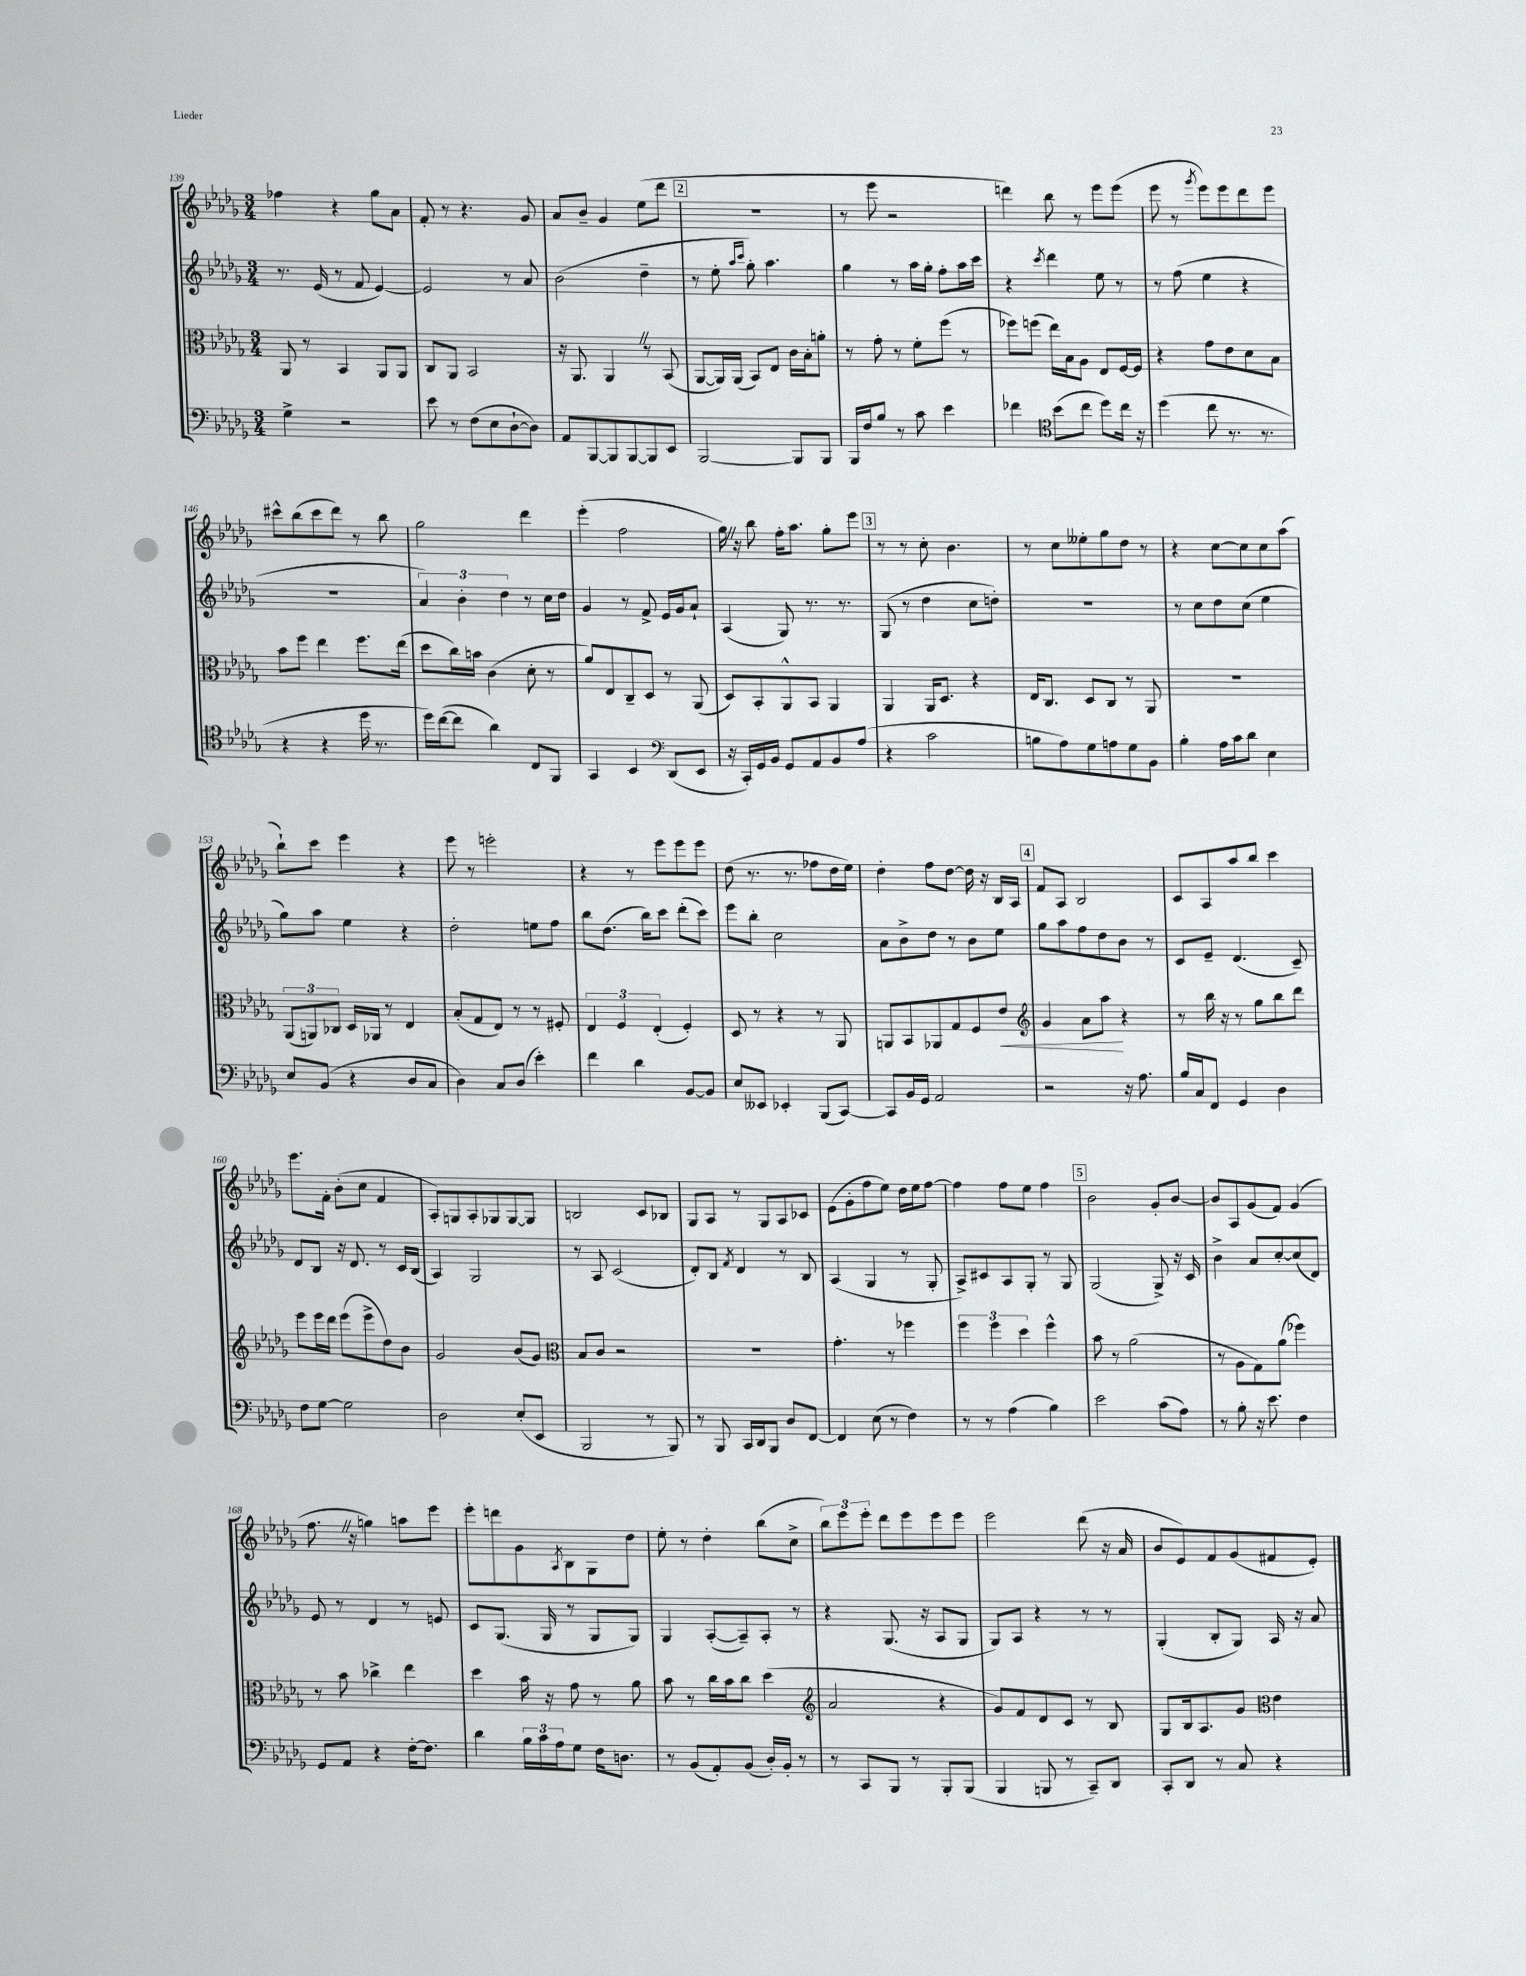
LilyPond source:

<<
\new StaffGroup <<
\new Staff = "s0" {
    \clef treble \key des \major \numericTimeSignature \time 3/4
    fes''4 r4 ges''8 aes'8 |
    f'8-. r8 r4. ges'8 |
    aes'8 bes'8-- ges'4 ees''8( des'''8 |
    \mark \markup { \box "2" } R2. |
    r8 ees'''8 r2 |
    d'''4) bes''8 r8 ees'''8 ees'''8( |
    ees'''8 r8 \acciaccatura { ges'''8 } ees'''8) ees'''8 des'''8 ees'''8 |
    cis'''8-^ bes''8( cis'''8 des'''8) r8 bes''8 |
    ges''2 des'''4 |
    ees'''4-.( f''2 |
    ges''16) \once \override BreathingSign.text = \markup { \musicglyph "scripts.caesura.straight" } \breathe r16 bes''8 f''16-. aes''8. ges''8-. ees'''8 |
    \mark \markup { \box "3" } r8 r8 c''8-. bes'4. |
    r8 c''8 eeses''8-. ges''8 des''8 r8 |
    r4 c''8~ c''8 c''8 aes''8( |
    bes''8-!) c'''8 ees'''4 r4 |
    ees'''8 r8 e'''2-. |
    r4 r8 ees'''8 ees'''8 ees'''8 |
    des''8( r8. r8. fes''8 des''16 ees''16) |
    des''4-. f''8 des''8~ des''16 r16 bes16 aes16 |
    \mark \markup { \box "4" } f'8 aes8 bes2 |
    c'8 aes8 aes''8 bes''8 c'''4 |
    ees'''8. f'16-. bes'8-.( c''8 f'4 |
    aes8-.) g8 aes8-. ges8 ges8~ ges8 |
    b2 c'8 bes8 |
    ges8 aes8 r8 ges8 aes8 ces'8 |
    ees'8( ges'8-. f''8 ees''8) des''16 ees''16 f''8~ |
    f''4 f''8 ees''8 f''4 |
    \mark \markup { \box "5" } bes'2 ges'8-. bes'8~ |
    bes'8 aes8 ges'8( f'8) ges'4( |
    f''8. \once \override BreathingSign.text = \markup { \musicglyph "scripts.caesura.straight" } \breathe r16 g''4) a''8 ees'''8 |
    ees'''8-. d'''8 ges'8 \acciaccatura { aes8 } bes8 ges8 des''8 |
    ees''8-. r8 des''4-. bes''8( c''8-> |
    \tuplet 3/2 { bes''8) ees'''8 ees'''8-. } des'''8 ees'''8 ees'''8 ees'''8 |
    ees'''2 des'''8( r16 aes'16 |
    bes'8 ees'8) f'8 ges'8( fis'8 ees'8-.) \bar "|." |
}
\new Staff = "s1" {
    \clef treble \key des \major \numericTimeSignature \time 3/4
    r8. ees'16( r8 f'8 ees'4~) |
    ees'2 r8 aes'8 |
    bes'2( des''4-- |
    \mark \markup { \box "2" } r8 ees''8-. \grace { aes''16 c'''16 } ges''8-.) aes''4. |
    ges''4 r8 aes''16 ges''16-. f''8-. aes''16 c'''16 |
    r4 \acciaccatura { c'''8 } des'''4 ees''8 r8 |
    r8 f''8( ees''4 r4 |
    R2. |
    \tuplet 3/2 { aes'4) bes'4-. des''4 } r8 c''16 des''16 |
    ges'4 r8 f'8-> ees'16 ges'16 aes'8-! |
    aes4( ges8) r8. r8. |
    \mark \markup { \box "3" } ges8( r8 des''4 c''8 d''8-.) |
    R2. |
    r8 c''8 des''8 c''8( ees''4 |
    ges''8) aes''8 ees''4 r4 |
    des''2-. e''8 f''8 |
    bes''8 des''8.( bes''16) c'''8 des'''8-.( c'''8) |
    ees'''8 bes''8-. c''2 |
    aes'8 bes'8-> des''8 r8 bes'8 ees''8 |
    \mark \markup { \box "4" } ges''8 aes''8 f''8 des''8 bes'8 r8 |
    c'8 ees'8-- des'4.( c'8--) |
    des'8 bes8 r16 des'8. r8 c'16 bes16( |
    aes4) ges2 |
    r8 aes8 c'2( |
    des'8-.) bes8 \acciaccatura { f'8 } des'4 r8 bes8 |
    aes4( ges4 r8 ges8-. |
    aes8->) cis'8 aes8 ges8-. r8 ges8 |
    \mark \markup { \box "5" } ges2( ges8->) r16 c'16 |
    bes'4-> aes'8 c''8~-. c''8( des'8) |
    ees'8 r8 des'4 r8 e'8 |
    c'8 ges8.( ges16 r8 ges8 ges8) |
    ges4 aes8~-.( aes8--) aes8-. r8 |
    r4 ges8.( r16 aes8 ges8 |
    ges8) aes8 r4 r8 r8 |
    ges4-.( bes8-. ges8) aes16 r16 aes'8 \bar "|." |
}
\new Staff = "s2" {
    \clef alto \key des \major \numericTimeSignature \time 3/4
    aes,8 r8 bes,4 aes,8 aes,8 |
    c8 aes,8 bes,2 |
    r16 aes,8. aes,4 \once \override BreathingSign.text = \markup { \musicglyph "scripts.caesura.straight" } \breathe r8 bes,8( |
    \mark \markup { \box "2" } aes,8~ aes,16) aes,16( bes,8) ees8 c'16 bes16-. a'8-. |
    r8 ges'8-. r8 f'8-. f''8( r8 |
    fes''8) f''8( ees''16) bes16 aes8 ees8 f16~ f16 |
    r4 ges'8 ees'8 des'8 bes8 |
    bes'8 f''8 ees''4 f''8. ees''16( |
    des''8 c''16) b'16 c'4( des'8-. r8 |
    aes'8) ees8 c8-- des8 r8 aes,8( |
    des8) bes,8-. aes,8-^ bes,8 aes,4 |
    \mark \markup { \box "3" } aes,4 aes,16 des8. r4 |
    ees16 c8. des8 c8 r8 aes,8 |
    R2. |
    \tuplet 3/2 { aes,8( a,8) ces8 } des16 aes,16 r8 ees4 |
    bes8-.( ges8 ees8) r8 r8 fis8-. |
    \tuplet 3/2 { ees4 f4 ees4-.( } f4-.) |
    des8 r8 r4 r8 aes,8 |
    a,8 bes,8 aes,8 ges8 f8 ees'8\< |
    \mark \markup { \box "4" } \clef treble ges'4 aes'8 aes''8\! r4 |
    r8 bes''16 r16 r8 ges''8 bes''8 des'''8 |
    ees'''8 ees'''16 des'''16 ees'''8( ees'''8-> des''8) bes'8 |
    ges'2 bes'8( ges'8) |
    \clef alto bes8 c'8 r2 |
    R2. |
    ges'4.-. r8 fes''4 |
    \tuplet 3/2 { f''4 f''4 des''4 } f''4-^ |
    \mark \markup { \box "5" } bes'8 r8 aes'2( |
    r8 aes8 ges8) aes'8( fes''4) |
    r8 bes'8 ces''4-> ees''4 |
    des''4 bes'16 r16 ges'8 r8 aes'8 |
    bes'8 r8 c''16 bes'16 c''8 des''4( |
    \clef treble aes'2 r4 |
    ges'8) f'8 des'8 c'8 r8 bes8 |
    ges8 bes16 aes8. ges'8 \clef alto ees'4 \bar "|." |
}
\new Staff = "s3" {
    \clef bass \key des \major \numericTimeSignature \time 3/4
    ges4-> r2 |
    ees'8 r8 f8( ees8 des8~-! des8) |
    aes,8 bes,,8~ bes,,8 bes,,8~ bes,,8 ees,8 |
    \mark \markup { \box "2" } bes,,2~ bes,,8 bes,,8 |
    bes,,16 f16 bes8 r8 c'8 ees'4 |
    fes'4 \clef tenor bes'8( c''8 des''8) c''16 r16 |
    des''4( c''8 r8. r8. |
    r4 r4 des''16 r8. |
    des''16) c''16~( c''8 aes'4) c8 f,8 |
    ges,4 bes,4 \clef bass des,8( ees,8 |
    r16 c,16-.) ges,16 bes,16 ges,8 aes,8 bes,8 aes8( |
    \mark \markup { \box "3" } r4 c'2 |
    b8 aes8) ges8 a8 ges8 bes,8 |
    bes4-. aes16 c'16 des'8 ees4 |
    ees8 bes,8( r4 des8 c8 |
    des4) c8 des8( ees'4-.) |
    f'4 des'4 bes,8~ bes,8 |
    ees8 eeses,8 ees,4-. bes,,8( c,8~) |
    c,8 bes,16 ges,16 aes,2 |
    \mark \markup { \box "4" } r2 r16 aes8. |
    bes16 c16 f,8 ges,4 des4 |
    f8 ges8~ ges2 |
    des2 ees8-.( ees,8 |
    bes,,2 r8 bes,,8) |
    r8 bes,,8 c,16 des,16 bes,,8 des8 f,8~ |
    f,4 ees8( r8 f4) |
    r8 r8 aes4( bes4) |
    \mark \markup { \box "5" } ees'2 c'8( aes8) |
    r8 bes8-. r16 ees'8. f4 |
    ges,8 aes,8 r4 f16~-. f8. |
    des'4 \tuplet 3/2 { bes16 c'16 aes16 } ges8 f16 d8. |
    r8 bes,8( aes,8-.) bes,8( des16-.) bes,16-. r8 |
    r8 c,8 bes,,8 r8 bes,,8-. bes,,8( |
    bes,,4 b,,8 r8 c,8--) des,8 |
    c,8-. des,8 r8 c8 r4 \bar "|." |
}
>>
>>
\layout { \context { \Score currentBarNumber = #139 } }
